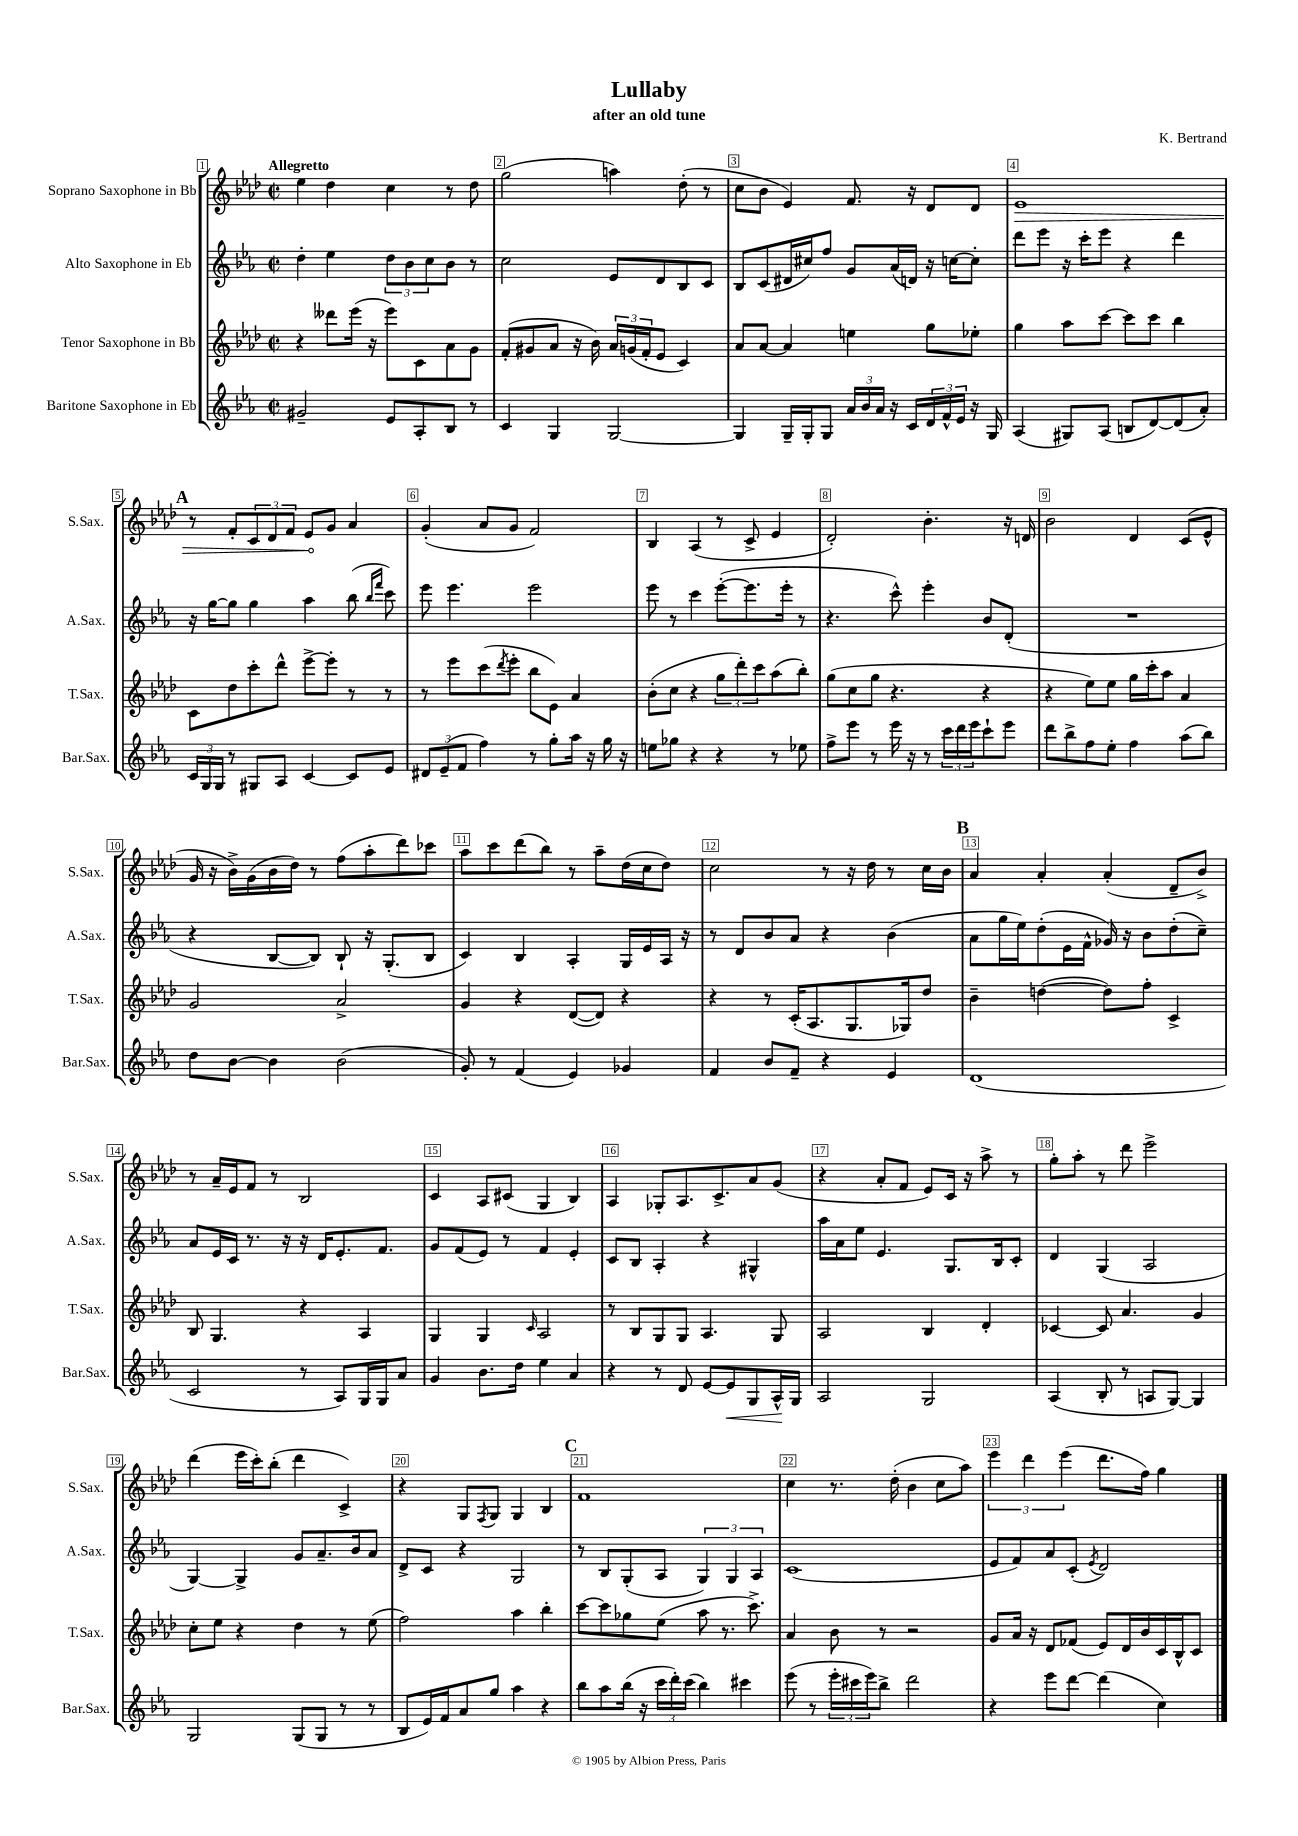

**kern	**kern	**kern	**kern
*staff4	*staff3	*staff2	*staff1
*clefG2	*clefG2	*clefG2	*clefG2
*k[b-e-a-]	*k[b-e-a-d-]	*k[b-e-a-]	*k[b-e-a-d-]
*M2/2	*M2/2	*M2/2	*M2/2
*met(c|)	*met(c|)	*met(c|)	*met(c|)
2g#~/	4r	4dd'\	4ee-\
.	8ddd--\L	4ee-\	4dd-\
.	(16eee-\Jk	.	.
.	16r	.	.
8e-/L	8eee-\L)	12dd\L	4cc\
.	.	12b-\	.
8A-'/	8c\	.	.
.	.	12cc\	.
8B-/J	8a-\	8b-\J	8r
8r	8g\J	8r	8dd-\
=	=	=	=
4c/	(8f'/L	2cc\	(2gg\
.	8g#/	.	.
4G/	8a-/J	.	.
.	16r	.	.
.	16b-\)	.	.
[2G/	24a-/LL	8e-/L	4aa\)
.	(24g/	.	.
.	24f'/J	.	.
.	8e-/J	8d/	.
.	4c/)	8B-/	(8dd-'\
.	.	8c/J	8r
=	=	=	=
4G/]	8a-/L	8B-/L	8cc\L
.	[8a-/J	(8c/	8b-\J
16G~/LL	4a-/]	16d#/L	4e-/)
16G'/J	.	16cc#/J)	.
8G/J	.	8ff/J	.
24a-/LL	4ee\	8g/L	8.f/
24b-/	.	.	.
24a-/JJ	.	.	.
16r	.	(16a-/L	.
16c/LL	.	16d/JJ)	16r
24d/	8gg\L	16r	8d-/L
24f^^/	.	.	.
.	.	[16cc\LK	.
24e-/JJ	.	.	.
16r	8ee-'\J	8cc'\]J	8d-/J
16G/	.	.	.
=	=	=	=
(4A-/	4gg\	8ddd\L	1e-
.	.	8eee-\J	.
8G#/L)	8aa-\L	16r	.
.	.	16ccc'\LK	.
(8A-/J	[8ccc\J	8eee-\J	.
8B/L	8ccc\]L	4r	.
[8d/)	8ccc\J	.	.
(8d/]	4bb-\	4ddd\	.
8a-'/J)	.	.	.
=	=	=	=
24c/LL	8c\L	16r	8r
24G/	.	.	.
.	.	[16gg\LK	.
24G/JJ	.	.	.
8r	8dd-\	8gg\]J	8f'/L
8G#/L	8ccc'\	4gg\	12c/
.	.	.	12d-/
8A-/J	8ddd-^^\J	.	.
.	.	.	12f/J
[4c/	[8eee-^\L	4aa-\	8e-/L
.	8eee-'\]J	.	8g/J
8c/]L	8r	(8bb-\	4a-/
.	.	16qqbb-/LL	.
.	.	16qqfff/JJ	.
8e-/J	8r	8ccc\)	.
=	=	=	=
12d#/L	8r	8eee-\	(4g'/
(12e-~/	.	.	.
.	8eee-\L	4.eee-\	.
12f/J	.	.	.
4ff\)	(8ccc\	.	8a-/L
.	8qddd-/	.	.
.	8eee-'\J	.	8g/J
8r	8bb-\L	2eee-\	2f/)
8gg'\L	8e-\J)	.	.
16aa-\Jk	4a-/	.	.
16r	.	.	.
16gg\	.	.	.
16r	.	.	.
=	=	=	=
8ee\L	(8b-'\L	8eee-\	4B-/
8gg-\J	8cc\J	8r	.
4r	4r	4ccc\	(4A-/
4r	12gg\L	([8eee-'\L	8r
.	12ddd-'\)	.	.
.	.	8.eee-\]	8c^/
.	12ccc\	.	.
8r	(8aa-\	.	4e-/
.	.	16eee-'\Jk	.
8ee-\	8bb-'\J)	8r	.
=	=	=	=
8ff^\L	(8gg\L	4.r	2d-'/)
8eee-\J	8cc\	.	.
8r	8gg\J	.	.
16eee-\	4.r	8ccc^^\)	.
16r	.	.	.
8r	.	4eee-'\	4.b-'\
24ccc\LL	.	.	.
24ddd\	.	.	.
24eee-\J	.	.	.
8ccc`\	4r	8b-/L	.
8eee-\J	.	(8d'/J	16r
.	.	.	16d/
=	=	=	=
8ddd\L	4r	1r	2b-\
8bb-^\	.	.	.
8ff\	8ee-\L)	.	.
8ee-'\J	8ee-\J	.	.
4ff\	16gg\LL	.	4d-/
.	16ccc'\J	.	.
.	8aa-\J	.	.
(8aa-\L	4a-/	.	(8c/L
8bb-\J)	.	.	8e-^^/J
=	=	=	=
8dd\L	2g/	4r	16g/
.	.	.	16r
[8b-\J	.	.	16b-^\LL)
.	.	.	(16g\
4b-\]	.	[8B-/L	16b-\
.	.	.	16dd-\JJ)
.	.	8B-/]J)	8r
(2b-\	2a-^/	8B-`/	(8ff\L
.	.	16r	8aa-'\
.	.	(8.G'/L	.
.	.	.	8ddd-\)
.	.	8B-/J	8ccc-\J
=	=	=	=
8g'/)	4g/	4c/)	8aa-\L
8r	.	.	8ccc\
(4f/	4r	4B-/	(8ddd-\
.	.	.	8bb-\J)
4e-/)	([8d-/L	4A-'/	8r
.	8d-/]J)	.	8aa-~\L
4g-/	4r	16G/LL	(16dd-\L
.	.	16e-/	16cc\J
.	.	16A-/JJ	8dd-\J)
.	.	16r	.
=	=	=	=
4f/	4r	8r	2cc\
.	.	8d/L	.
8b-/L	8r	8b-/	.
8f~/J	(16c'/LK	8a-/J	.
.	8.A-/	.	.
4r	.	4r	8r
.	8.G/	.	16r
.	.	.	16dd-\
4e-/	.	(4b-\	8r
.	16G-/k)	.	.
.	8dd-/J	.	16cc\LL
.	.	.	16b-\JJ
=	=	=	=
(1d	4b-~\	8a-\L	4a-/
.	.	16gg\L	.
.	.	16ee-\J)	.
.	([4dd\	(8dd'\	4a-'/
.	.	16e-\L	.
.	.	16f^^\JJ	.
.	8dd\]L)	16g-/)	(4a-'/
.	.	16r	.
.	8ff'\J	8b-\L	.
.	4c^/	(8dd'\	8d-~/L
.	.	8cc~\J)	8b-^/J)
=	=	=	=
2c/	8B-/	8a-/L	8r
.	4.G/	16e-/L	16a-~/LL
.	.	16c/JJ	16e-/J
.	.	8.r	8f/J
.	.	.	8r
.	.	16r	.
8r	4r	16r	2B-/
.	.	16d/LK	.
8A-/L)	.	8.e-'/	.
16G/L	4A-/	.	.
16G/J	.	8.f/J	.
8a-/J	.	.	.
=	=	=	=
4g/	4G/	8g/L	4c/
.	.	(8f/	.
8.b-\L	4G/	8e-/J)	8A-/L
.	.	8r	(8c#/J
16dd\Jk	.	.	.
.	16qqc/	.	.
4ee-\	2A-/	4f/	4G/
4a-/	.	4e-'/	4B-/)
=	=	=	=
4r	8r	8c/L	4A-/
.	8B-/L	8B-/J	.
8r	8G/	4A-'/	8G-'/L
8d/	8G/J	.	8.A-/
[8e-/L	4.A-/	4r	.
.	.	.	8.c^/
8e-/]	.	.	.
8G/	.	4G#^^/	8a-/
16A-^^/L	8G/	.	(8g/J
16G/JJ	.	.	.
=	=	=	=
2A-/	2A-/	16aa-\LL	4r
.	.	16a-\J	.
.	.	8ee-\J	.
.	.	4.e-/	8a-'/L
.	.	.	8f/J
2G/	4B-/	.	8e-/L)
.	.	8.G/L	16c/Jk
.	.	.	16r
.	4d-'/	.	8aa-^\
.	.	16B-/k	.
.	.	8c'/J	8r
=	=	=	=
(4A-/	[4c-/	4d/	8gg'\L
.	.	.	8aa-'\J
8B-'/	8c-/]	(4G/	8r
8r	4.a-/	.	8ddd-\
8A/L	.	2A-/	2eee-^\
[8G/J)	.	.	.
4G/]	4g/	.	.
=	=	=	=
2G/	8cc'\L	[4G/)	(4ddd-\
.	8ee-\J	.	.
.	4r	4G^/]	16eee-\LL
.	.	.	16ccc'\J)
.	.	.	(8bb-'\J
(8G/L	4dd-\	8g/L	4ddd-\
8G/J	.	8.a-~/	.
8r	8r	.	4c^/)
.	.	16b-/k	.
8r	(8ee-\	8a-/J	.
=	=	=	=
8B-/L	2ff\)	8d^/L	4r
16e-/L)	.	8c/J	.
16f/J	.	.	.
8a-/	.	4r	8G/L
.	.	.	8qF/
8gg/J	.	.	8G/J
4aa-\	4aa-\	2G/	4G/
4r	4bb-'\	.	4B-/
=	=	=	=
8bb-\L	[8ccc\L	8r	1f
8aa-\	8ccc\]	8B-/L	.
(16bb-\Jk	8gg-\	(8G'/	.
16r	.	.	.
24ccc\LL	(8ee-\J	8A-/J	.
24ddd'\)	.	.	.
(24ccc\JJ	.	.	.
4bb-\)	8aa-\	6G/)	.
.	8.r	.	.
.	.	6G/	.
4ccc#\	.	.	.
.	8.ccc^\)	.	.
.	.	6A-/	.
=	=	=	=
(8eee-\	4a-/	(1c	4cc\
8r	.	.	.
24eee-'\LL	8b-\	.	8.r
24ccc#\	.	.	.
24eee-\J)	.	.	.
8bb-^\J	8r	.	.
.	.	.	(16dd-'\
2ddd\	2r	.	4b-\
.	.	.	8cc\L
.	.	.	8aa-\J)
=	=	=	=
4r	8g/L	8e-/L	6eee-\
.	16a-/Jk	8f/)	.
.	.	.	6ddd-\
.	16r	.	.
8eee-\L	8d-/L	8a-/	.
.	.	.	(6eee-\
[8ddd\J	(8f-/J	(8c'/J	.
.	.	8qe-/	.
(4ddd\]	8e-/L)	2d/)	8.ddd-\L
.	16d-/L	.	.
.	16b-/	.	16ff\Jk)
4cc\)	16c/	.	4gg\
.	16B-^^/J	.	.
.	8c/J	.	.
==	==	==	==
*-	*-	*-	*-
